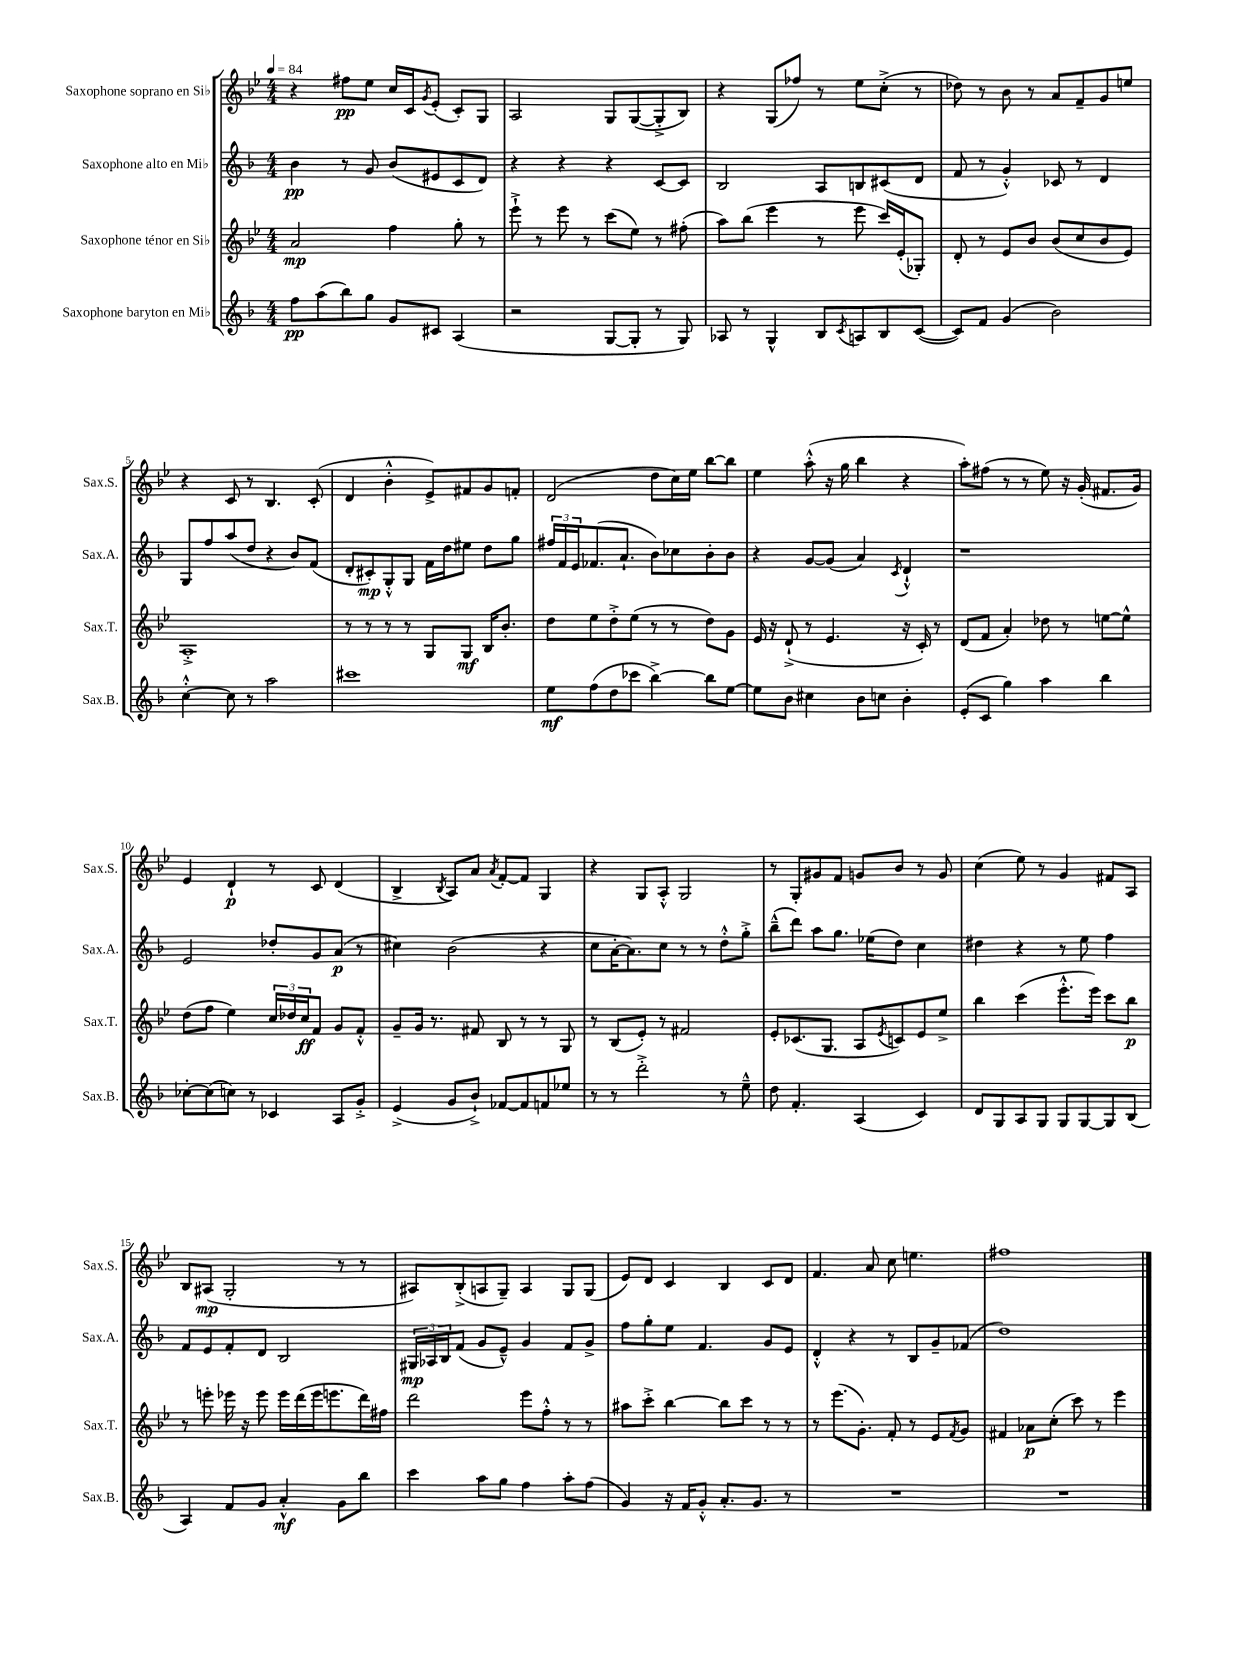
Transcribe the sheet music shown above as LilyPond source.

<<
\new StaffGroup <<
\new Staff = "s0" \with { instrumentName = "Saxophone soprano en Sib" shortInstrumentName = "Sax.S." } {
    \clef treble \key bes \major \numericTimeSignature \time 4/4 \tempo 4 = 84
    r4 fis''8\pp ees''8 c''16 c'16 \acciaccatura { g'8 } ees'8-.( c'8-.) g8 |
    a2 g8 g8~( g8-.-> bes8) |
    r4 g8( fes''8) r8 ees''8 c''8-.->( r8 |
    des''8) r8 bes'8 r8 a'8 f'8-- g'8 e''8 |
    r4 c'8 r8 bes4. c'8-.( |
    d'4 bes'4-.-^ ees'8->) fis'8 g'8 f'8-. |
    d'2( d''8 c''16) ees''16 bes''8~ bes''8 |
    ees''4 a''8-.-^( r16 g''16 bes''4 r4 |
    a''8-.) fis''8( r8 r8 ees''8) r16 g'16-.( fis'8. g'16) |
    ees'4 d'4-!\p r8 c'8 d'4( |
    bes4-> \acciaccatura { bes8 } a8) a'8 \acciaccatura { a'8 } f'8~-. f'8 g4 |
    r4 g8 a8-.-^ g2 |
    r8 g8-. gis'8 f'8 g'8 bes'8 r8 g'8 |
    c''4( ees''8) r8 g'4 fis'8 a8 |
    bes8 ais8\mp( g2-. r8 r8 |
    ais8) bes8-.->( a8 g8--) a4 g8 g8( |
    ees'8) d'8 c'4 bes4 c'8 d'8 |
    f'4. a'8 c''8 e''4. |
    fis''1 \bar "|." |
}
\new Staff = "s1" \with { instrumentName = "Saxophone alto en Mib" shortInstrumentName = "Sax.A." } {
    \clef treble \key f \major \numericTimeSignature \time 4/4
    bes'4\pp r8 g'8 bes'8( eis'8 c'8 d'8) |
    r4 r4 r4 c'8~ c'8 |
    bes2 a8 b8 cis'8( d'8 |
    f'8 r8 g'4-.-^) ces'8 r8 d'4 |
    g8 f''8 a''8( d''8 r4 bes'8) f'8( |
    d'8-. cis'8-.\mp) g8-.-^ g8 f'16 d''16 eis''8 d''8 g''8 |
    \tuplet 3/2 { fis''16 f'16 e'16 } fes'8.( a'8.-! bes'8) ces''8 bes'8-. bes'8 |
    r4 g'8~ g'8( a'4) \acciaccatura { c'8 } d'4-!-^ |
    r1 |
    e'2 des''8-. g'8 a'8\p( r8 |
    cis''4) bes'2( r4 |
    c''8 a'16~-. a'8.) c''8 r8 r8 d''8-.-^ g''8-.-> |
    bes''8---^( d'''8) a''8 g''8. ees''16( d''8) c''4 |
    dis''4 r4 r8 e''8 f''4 |
    f'8 e'8 f'8-. d'8 bes2 |
    \tuplet 3/2 { gis16\mp aes16 bes16 } f'8( g'8 e'8---^) g'4 f'8 g'8-> |
    f''8 g''8-. e''8 f'4. g'8 e'8 |
    d'4-.-^ r4 r8 bes8 g'8-- fes'8( |
    d''1) \bar "|." |
}
\new Staff = "s2" \with { instrumentName = "Saxophone ténor en Sib" shortInstrumentName = "Sax.T." } {
    \clef treble \key bes \major \numericTimeSignature \time 4/4
    a'2\mp f''4 g''8-. r8 |
    ees'''8-!-> r8 ees'''8 r8 c'''8( ees''8) r8 fis''8-.( |
    a''8) bes''8( ees'''4 r8 ees'''8 c'''16) ees'16-.( ges8-.) |
    d'8-. r8 ees'8 bes'8 bes'8( c''8 bes'8 ees'8) |
    a1-.-> |
    r8 r8 r8 r8 g8 g8\mf bes16 bes'8.-. |
    d''8 ees''8 d''8-.-> ees''8( r8 r8 d''8) g'8 |
    ees'16 r16 d'8-!->( r8 ees'4. r16 c'16-.) r8 |
    d'8( f'8 a'4-.) des''8 r8 e''8~ e''8-^ |
    d''8( f''8 ees''4) \tuplet 3/2 { c''16 des''16 c''16\ff } f'8 g'8 f'8-.-^ |
    g'8-- g'16 r8. fis'8 bes8 r8 r8 g8 |
    r8 bes8( ees'8-.) r8 fis'2 |
    ees'8-. ces'8.( g8. a8 \acciaccatura { ees'8 } c'8) ees'8 ees''8-> |
    bes''4 c'''4( ees'''8.-.-^ ees'''16) c'''8 bes''8\p |
    r8 e'''8-. ees'''16 r16 ees'''8 ees'''16 d'''16( ees'''16 e'''8. d'''16) fis''16 |
    d'''2 ees'''8 f''8-.-^ r8 r8 |
    ais''8 c'''8-.-> bes''4~ bes''8 c'''8 r8 r8 |
    r8 ees'''8.( g'8.-.) f'8-. r8 ees'8 \acciaccatura { f'8 } g'8 |
    fis'4 aes'8\p c''8-.( c'''8) r8 ees'''4 \bar "|." |
}
\new Staff = "s3" \with { instrumentName = "Saxophone baryton en Mib" shortInstrumentName = "Sax.B." } {
    \clef treble \key f \major \numericTimeSignature \time 4/4
    f''8\pp a''8( bes''8) g''8 g'8 cis'8 a4( |
    r2 g8~ g8-. r8 g8) |
    aes8 r8 g4-^ bes8 \acciaccatura { c'8 } a8 bes8 c'8~( |
    c'8) f'8 g'4( bes'2) |
    c''4~-.-^ c''8 r8 a''2 |
    cis'''1 |
    e''8\mf f''8( d''8 ces'''8 bes''4~->) bes''8 e''8~ |
    e''8 bes'8 cis''4 bes'8 c''8 bes'4-. |
    e'8-.( c'8 g''4) a''4 bes''4 |
    ces''8~-. ces''8( c''8) r8 ces'4 a8 g'8-.-> |
    e'4->( g'8 bes'8-!->) fes'8~ fes'8 f'8 ees''8 |
    r8 r8 d'''2-.-> r8 e''8---^ |
    d''8 f'4.-. a4( c'4) |
    d'8 g8 a8 g8 g8 g8~ g8 bes8( |
    a4) f'8 g'8 a'4-.-^\mf g'8 bes''8 |
    c'''4 a''8 g''8 f''4 a''8-. f''8( |
    g'4) r16 f'16 g'8-.-^ a'8.-. g'8. r8 |
    R1 |
    R1 \bar "|." |
}
>>
>>
